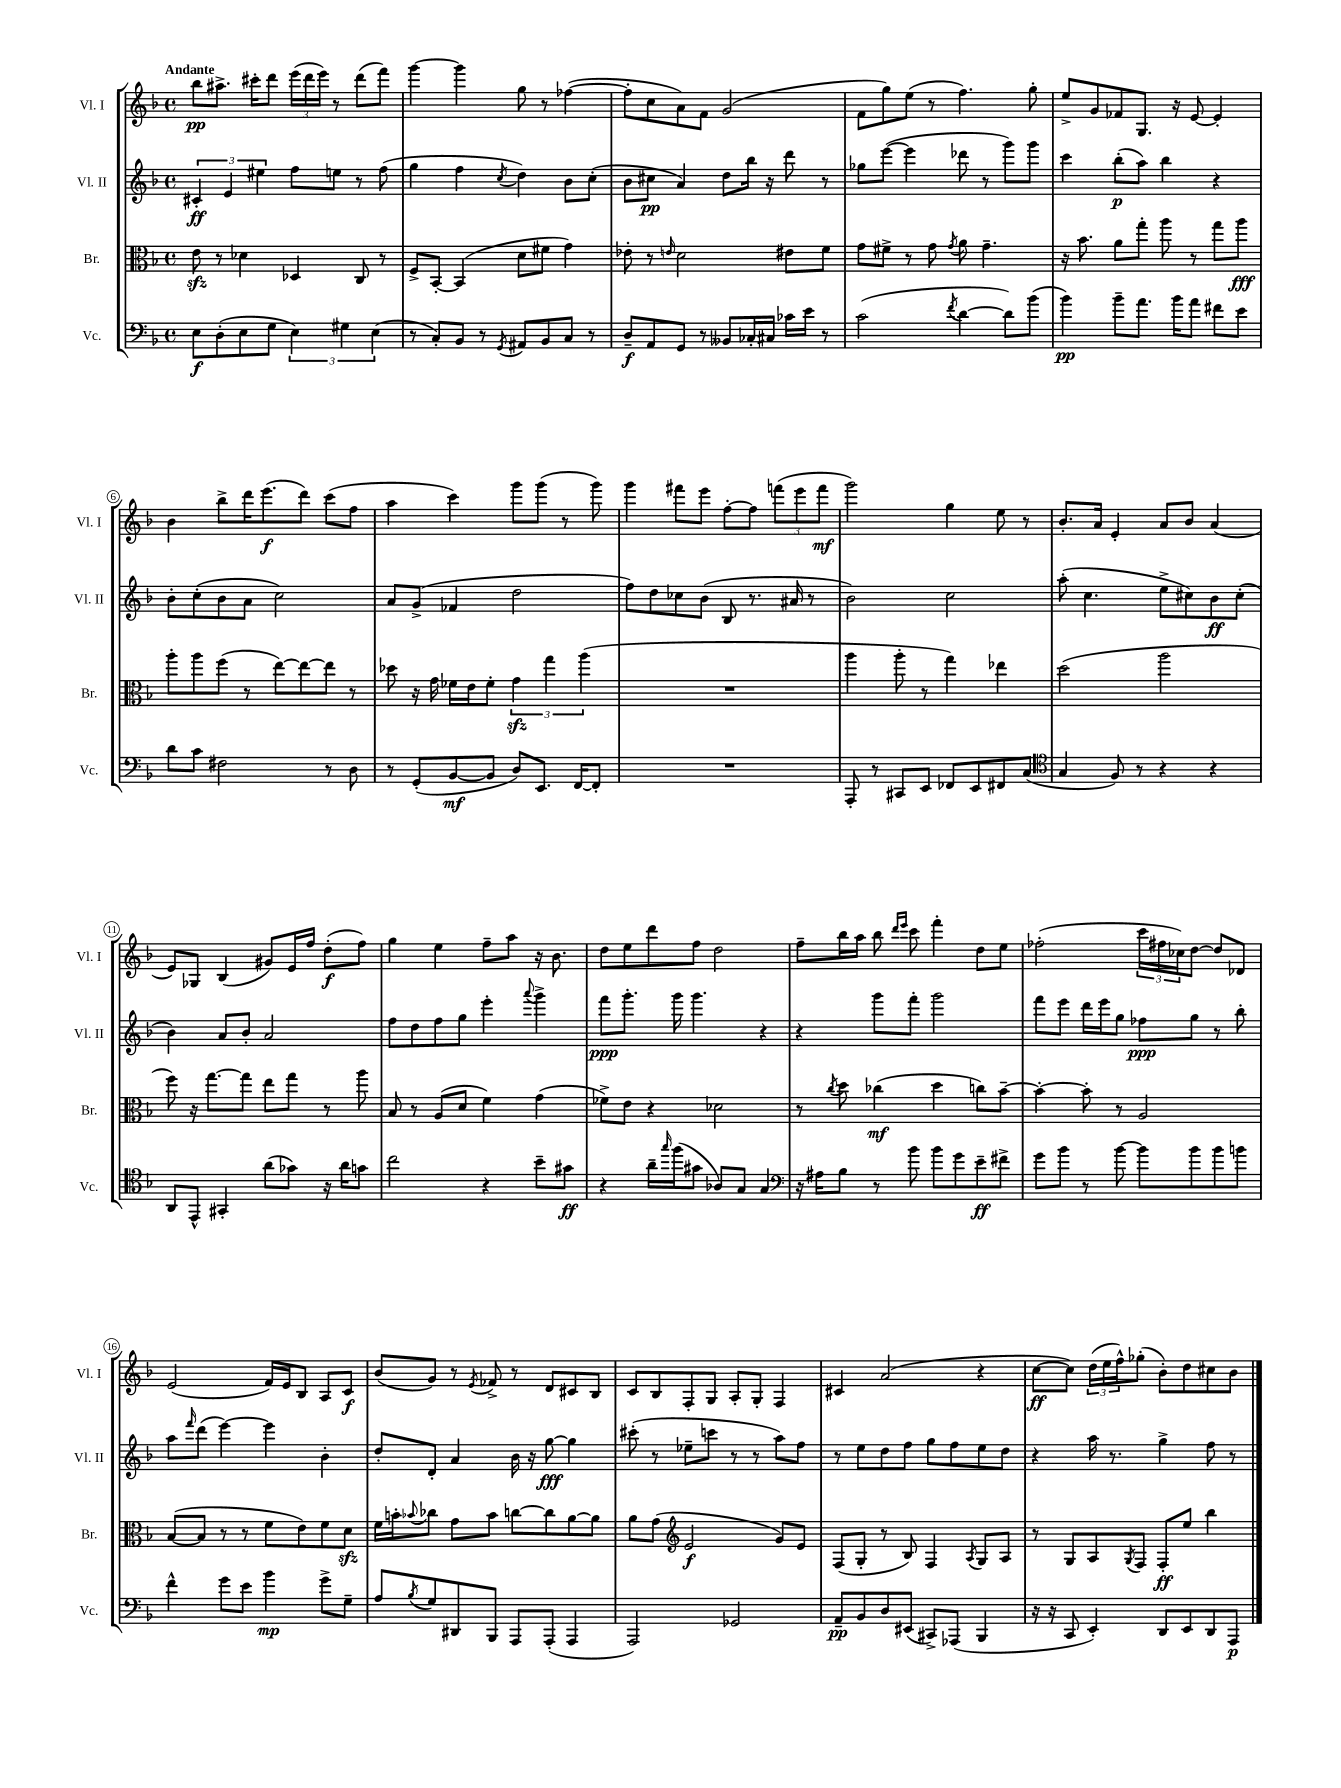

**kern	**dynam	**kern	**dynam	**kern	**dynam	**kern	**dynam
*part4	*part4	*part3	*part3	*part2	*part2	*part1	*part1
*staff4	*staff4	*staff3	*staff3	*staff2	*staff2	*staff1	*staff1
*I"Vc.	*	*I"Br.	*	*I"Vl. II	*	*I"Vl. I	*
*I'Vc.	*	*I'Br.	*	*I'Vl. II	*	*I'Vl. I	*
*clefF4	*	*clefC3	*	*clefG2	*	*clefG2	*
*k[b-]	*	*k[b-]	*	*k[b-]	*	*k[b-]	*
*M4/4	*	*M4/4	*	*M4/4	*	*M4/4	*
*met(c)	*	*met(c)	*	*met(c)	*	*met(c)	*
=1	=1	=1	=1	=1	=1	=1	=1
!	!	!	!	!	!	!LO:TX:a:B:t=Andante	!
8E\L	f	8ezz\	.	6c#X'/	ff	8bb-\L	pp
(8D'\	.	8r	.	.	.	8.aa#X^\J	.
.	.	.	.	6e/	.	.	.
8E\	.	4d-X\	.	.	.	.	.
.	.	.	.	.	.	16ccc#X'\KL	.
.	.	.	.	6ee#X\	.	.	.
8G\J	.	.	.	.	.	8ddd\J	.
6E\)	.	4D-X/	.	8ff\L	.	(24eee\LL	.
.	.	.	.	.	.	24ddd\	.
.	.	.	.	.	.	24eee\JJ)	.
.	.	.	.	8een\J	.	8r	.
6G#X\	.	.	.	.	.	.	.
.	.	8C/	.	8r	.	(8ddd\L	.
(6E\	.	.	.	.	.	.	.
.	.	8r	.	(8ff\	.	8fff\J)	.
=2	=2	=2	=2	=2	=2	=2	=2
8r	.	8F^/L	.	4gg\	.	[4ggg\	.
8C'/L)	.	[8BB-'/J	.	.	.	.	.
8BB-/J	.	(4BB-/]	.	4ff\	.	4ggg\]	.
8r	.	.	.	.	.	.	.
8qGG/	.	.	.	8qcc/	.	.	.
8AA#X/L	.	8d\L	.	4dd\)	.	8gg\	.
8BB-/	.	8f#X\J	.	.	.	8r	.
8C/J	.	4g\)	.	8b-\L	.	([4ff-X\	.
8r	.	.	.	(8cc'\J	.	.	.
=3	=3	=3	=3	=3	=3	=3	=3
8D~/L	f	8e-X'\	.	8b-\L	.	8ff-'\L]	.
8AA/	.	8r	.	8cc#X\J	pp	8cc\	.
.	.	16qqen/	.	.	.	.	.
8GG/J	.	2d\	.	4a/)	.	8a\)	.
8r	.	.	.	.	.	8f\J	.
8BB--X/L	.	.	.	8dd\L	.	(2g/	.
16C-X'/L	.	.	.	16bb-\Jk	.	.	.
16C#X/JJ	.	.	.	16r	.	.	.
16c-X\LL	.	8e#X\L	.	8ddd\	.	.	.
16e\JJ	.	.	.	.	.	.	.
8r	.	8f\J	.	8r	.	.	.
=4	=4	=4	=4	=4	=4	=4	=4
(2c\	.	8g\L	.	8gg-X\L	.	8f\L	.
.	.	8f#X^\J	.	([8eee\J	.	8gg\)	.
.	.	8r	.	4eee\]	.	(8ee\J	.
.	.	8g\	.	.	.	8r	.
8qf/	.	8qg/	.	.	.	.	.
[4d\	.	8a\	.	8ddd-X\	.	4.ff\)	.
.	.	4.g~\	.	8r	.	.	.
8d\L])	.	.	.	8ggg\L)	.	.	.
(8b-\J	.	.	.	8ggg\J	.	8gg'\	.
=5	=5	=5	=5	=5	=5	=5	=5
4b-\)	pp	16r	.	4ccc\	.	8ee^/L	.
.	.	8.b-\	.	.	.	.	.
.	.	.	.	.	.	8g/	.
8b-~\L	.	8a\L	.	(8bb-'\L	p	8f-X/	.
8.a\J	.	8gg'\J	.	8aa\J)	.	8.G/J	.
.	.	8aa\	.	4bb-\	.	.	.
16b-\KL	.	.	.	.	.	16r	.
8a\J	.	8r	.	.	.	[8e/	.
8f#X\L	.	8gg\L	.	4r	.	4e'/]	.
8e\J	.	8aa\J	fff	.	.	.	.
!!LO:LB:g=z
=6	=6	=6	=6	=6	=6	=6	=6
8d\L	.	8aa'\L	.	8b-'\L	.	4b-\	.
8c\J	.	8aa\	.	(8cc'\	.	.	.
2F#X\	.	(8ff\J	.	8b-\	.	8bb-^\L	.
.	.	8r	.	8a\J	.	16ddd\K	.
.	.	.	.	.	.	(8.eee\	f
.	.	[8ee\L)	.	2cc\)	.	.	.
.	.	8ee\_	.	.	.	8ddd\J)	.
8r	.	8ee\J]	.	.	.	(8ccc\L	.
8D\	.	8r	.	.	.	8ff\J	.
=7	=7	=7	=7	=7	=7	=7	=7
8r	.	8dd-X\	.	8a/L	.	4aa\	.
(8GG'/L	.	16r	.	(8g^/J	.	.	.
.	.	16g\	.	.	.	.	.
[8BB-/	mf	16f-X\LL	.	4f-X/	.	4ccc\)	.
.	.	16e\J	.	.	.	.	.
8BB-/J]	.	8f-'\J	.	.	.	.	.
8D/L)	.	6gzz\	.	2dd\	.	8ggg\L	.
8.EE/J	.	.	.	.	.	(8ggg\J	.
.	.	6gg\	.	.	.	.	.
.	.	.	.	.	.	8r	.
[16FF/KL	.	.	.	.	.	.	.
.	.	(6aa\	.	.	.	.	.
8FF'/J]	.	.	.	.	.	8ggg\)	.
=8	=8	=8	=8	=8	=8	=8	=8
1r	.	1r	.	8ff\L)	.	4ggg\	.
.	.	.	.	8dd\	.	.	.
.	.	.	.	8cc-X\	.	8fff#X\L	.
.	.	.	.	(8b-\J	.	8eee\J	.
.	.	.	.	8B-/	.	[8ff'\L	.
.	.	.	.	8.r	.	8ff\J]	.
.	.	.	.	.	.	(12fffn\L	.
.	.	.	.	16a#X/	.	.	.
.	.	.	.	.	.	12eee\	.
.	.	.	.	8r	.	.	.
.	.	.	.	.	.	12fff\J	mf
=9	=9	=9	=9	=9	=9	=9	=9
8AAA'/	.	4aa\	.	2b-\)	.	2ggg\)	.
8r	.	.	.	.	.	.	.
8CC#X/L	.	8aa'\	.	.	.	.	.
8EE/J	.	8r	.	.	.	.	.
8FF-X/L	.	4gg\)	.	2cc\	.	4gg\	.
8EE/	.	.	.	.	.	.	.
8FF#X/	.	4ee-X\	.	.	.	8ee\	.
(8C/J	.	.	.	.	.	8r	.
=10	=10	=10	=10	=10	=10	=10	=10
*clefC4	*	*	*	*	*	*	*
4G/	.	(2dd\	.	(8aa'\	.	8.b-'/L	.
.	.	.	.	4.cc\	.	.	.
.	.	.	.	.	.	16a/Jk	.
8F/)	.	.	.	.	.	4e'/	.
8r	.	.	.	.	.	.	.
4r	.	2aa\	.	8ee^\L	.	8a/L	.
.	.	.	.	8cc#X\)	.	8b-/J	.
4r	.	.	.	8b-\	ff	(4a/	.
.	.	.	.	(8cc#'\J	.	.	.
!!LO:LB:g=z
=11	=11	=11	=11	=11	=11	=11	=11
8AA/L	.	8ff\)	.	4b-\)	.	8e/L)	.
8EE^^/J	.	16r	.	.	.	8G-X/J	.
.	.	[8.gg\L	.	.	.	.	.
4GG#X'/	.	.	.	8a/L	.	(4B-/	.
.	.	8gg\J]	.	8b-'/J	.	.	.
(8a\L	.	8ee\L	.	2a/	.	8g#X/L)	.
8g-X\J)	.	8gg\J	.	.	.	16e/L	.
.	.	.	.	.	.	16ff/JJ	.
16r	.	8r	.	.	.	(8dd'\L	f
16a\KL	.	.	.	.	.	.	.
8gn\J	.	8aa\	.	.	.	8ff\J)	.
=12	=12	=12	=12	=12	=12	=12	=12
2cc\	.	8B-/	.	8ff\L	.	4gg\	.
.	.	8r	.	8dd\	.	.	.
.	.	(8A/L	.	8ff\	.	4ee\	.
.	.	8d/J	.	8gg\J	.	.	.
4r	.	4f\)	.	4eee'\	.	8ff~\L	.
.	.	.	.	.	.	8aa\J	.
.	.	.	.	8qqaaa/	.	.	.
8b-~\L	.	(4g\	.	4ggg^\	.	16r	.
.	.	.	.	.	.	8.b-\	.
8g#X\J	ff	.	.	.	.	.	.
=13	=13	=13	=13	=13	=13	=13	=13
4r	.	8f-X^\L)	.	8fff\L	ppp	8dd\L	.
.	.	8e\J	.	8.ggg'\J	.	8ee\	.
16a~\LL	.	4r	.	.	.	8ddd\	.
16qqgg/	.	.	.	.	.	.	.
(16ff\J	.	.	.	16ggg\	.	.	.
8g#X\J	.	.	.	4.ggg\	.	8ff\J	.
8A-X/L)	.	2d-X\	.	.	.	2dd\	.
8G/J	.	.	.	.	.	.	.
4G/	.	.	.	4r	.	.	.
=14	=14	=14	=14	=14	=14	=14	=14
*clefF4	*	*	*	*	*	*	*
16r	.	8r	.	4r	.	8ff~\L	.
16A#X\KL	.	.	.	.	.	.	.
.	.	8qcc/	.	.	.	.	.
8B-\J	.	8dd\	.	.	.	16bb-\L	.
.	.	.	.	.	.	16aa\JJ	.
8r	.	(4cc-X\	mf	8ggg\L	.	8bb-\	.
.	.	.	.	.	.	16qqddd/LL	.
.	.	.	.	.	.	16qqeee/JJ	.
8b-\	.	.	.	8fff'\J	.	8ccc\	.
8b-\L	.	4dd\	.	2ggg\	.	4fff'\	.
8g\	.	.	.	.	.	.	.
8e~\	ff	8ccn\L)	.	.	.	8dd\L	.
8f#X^\J	.	[8b-~\J	.	.	.	8ee\J	.
=15	=15	=15	=15	=15	=15	=15	=15
8g\L	.	4b-'\_	.	8fff\L	.	(2ff-X'\	.
8b-\J	.	.	.	8eee\J	.	.	.
8r	.	8b-'\]	.	16ddd\LL	.	.	.
.	.	.	.	16eee\J	.	.	.
[8b-\	.	8r	.	8gg\J	.	.	.
8b-\L]	.	2A/	.	8ff-X\L	ppp	24ccc\LL	.
.	.	.	.	.	.	24ff#X\	.
.	.	.	.	.	.	24cc-X\J)	.
8b-\	.	.	.	8gg\J	.	[8dd\J	.
8b-\	.	.	.	8r	.	8dd/L]	.
8bn\J	.	.	.	8bb-'\	.	8d-X/J	.
!!LO:LB:g=z
=16	=16	=16	=16	=16	=16	=16	=16
4f^^\	.	([8B-/L	.	8aa\L	.	(2e/	.
.	.	.	.	16qqfff/	.	.	.
.	.	8B-/J]	.	(8ddd\J	.	.	.
8g\L	.	8r	.	[4eee\)	.	.	.
8e\J	.	8r	.	.	.	.	.
4b-\	mp	8f\L	.	4eee\]	.	16f/LL)	.
.	.	.	.	.	.	16e/J	.
.	.	8e\)	.	.	.	8B-/J	.
8g^\L	.	8f\	.	4b-'\	.	8A/L	.
8G~\J	.	8dzz\J	.	.	.	8c/J	f
=17	=17	=17	=17	=17	=17	=17	=17
8A/L	.	16f\LL	.	8dd'/L	.	(8b-/L	.
.	.	16bn'\J	.	.	.	.	.
8qB-/	.	8qqb-X/	.	.	.	.	.
8G/	.	8cc-X\J	.	8d'/J	.	8g/J)	.
8DD#X/	.	8g\L	.	4a/	.	8r	.
.	.	.	.	.	.	8qe/	.
8BBB-/J	.	8b-\J	.	.	.	8f-X^/	.
8AAA/L	.	[8ccn\L	.	16b-\	.	8r	.
.	.	.	.	16r	.	.	.
(8AAA'/J	.	8cc\]	.	[8gg\	fff	8d/L	.
4AAA/	.	[8a\	.	4gg\]	.	8c#X/	.
.	.	8a\J]	.	.	.	8B-/J	.
=18	=18	=18	=18	=18	=18	=18	=18
2AAA/)	.	8a\L	.	(8ccc#X'\	.	8c/L	.
.	.	(8g\J	.	8r	.	8B-/	.
*	*	*clefG2	*	*	*	*	*
.	.	2e/	f	8ee-X~\L	.	8F'/	.
.	.	.	.	8cccn\J	.	8G/J	.
2GG-X/	.	.	.	8r	.	8A'/L	.
.	.	.	.	8r	.	8G'/J	.
.	.	8g/L)	.	8aa\L)	.	4F/	.
.	.	8e/J	.	8ff\J	.	.	.
=19	=19	=19	=19	=19	=19	=19	=19
8AA~/L	pp	(8F/L	.	8r	.	4c#X/	.
8BB-/	.	8G'/J	.	8ee\L	.	.	.
8D/	.	8r	.	8dd\	.	(2a/	.
(8EE#X/J	.	8B-/)	.	8ff\J	.	.	.
8CC#X^/L)	.	4F/	.	8gg\L	.	.	.
(8AAA-X/J	.	.	.	8ff\	.	.	.
.	.	8qA/	.	.	.	.	.
4BBB-/	.	8G/L	.	8ee\	.	4r	.
.	.	8A/J	.	8dd\J	.	.	.
=20	=20	=20	=20	=20	=20	=20	=20
16r	.	8r	.	4r	.	[8cc\L	ff
16r	.	.	.	.	.	.	.
8CC/	.	8G/L	.	.	.	8cc\J])	.
4EE'/)	.	8A/	.	16aa\	.	(24dd\LL	.
.	.	.	.	.	.	24ee\	.
.	.	.	.	8.r	.	.	.
.	.	.	.	.	.	24ff^^\J)	.
.	.	8qG/	.	.	.	.	.
.	.	8F/J	.	.	.	(8gg-X'\J	.
8DD/L	.	8F'/L	ff	4gg^\	.	8b-'\L)	.
8EE/	.	8ee/J	.	.	.	8dd\	.
8DD/	.	4bb-\	.	8ff\	.	8cc#X\	.
8AAA/J	p	.	.	8r	.	8b-\J	.
==	==	==	==	==	==	==	==
*-	*-	*-	*-	*-	*-	*-	*-
